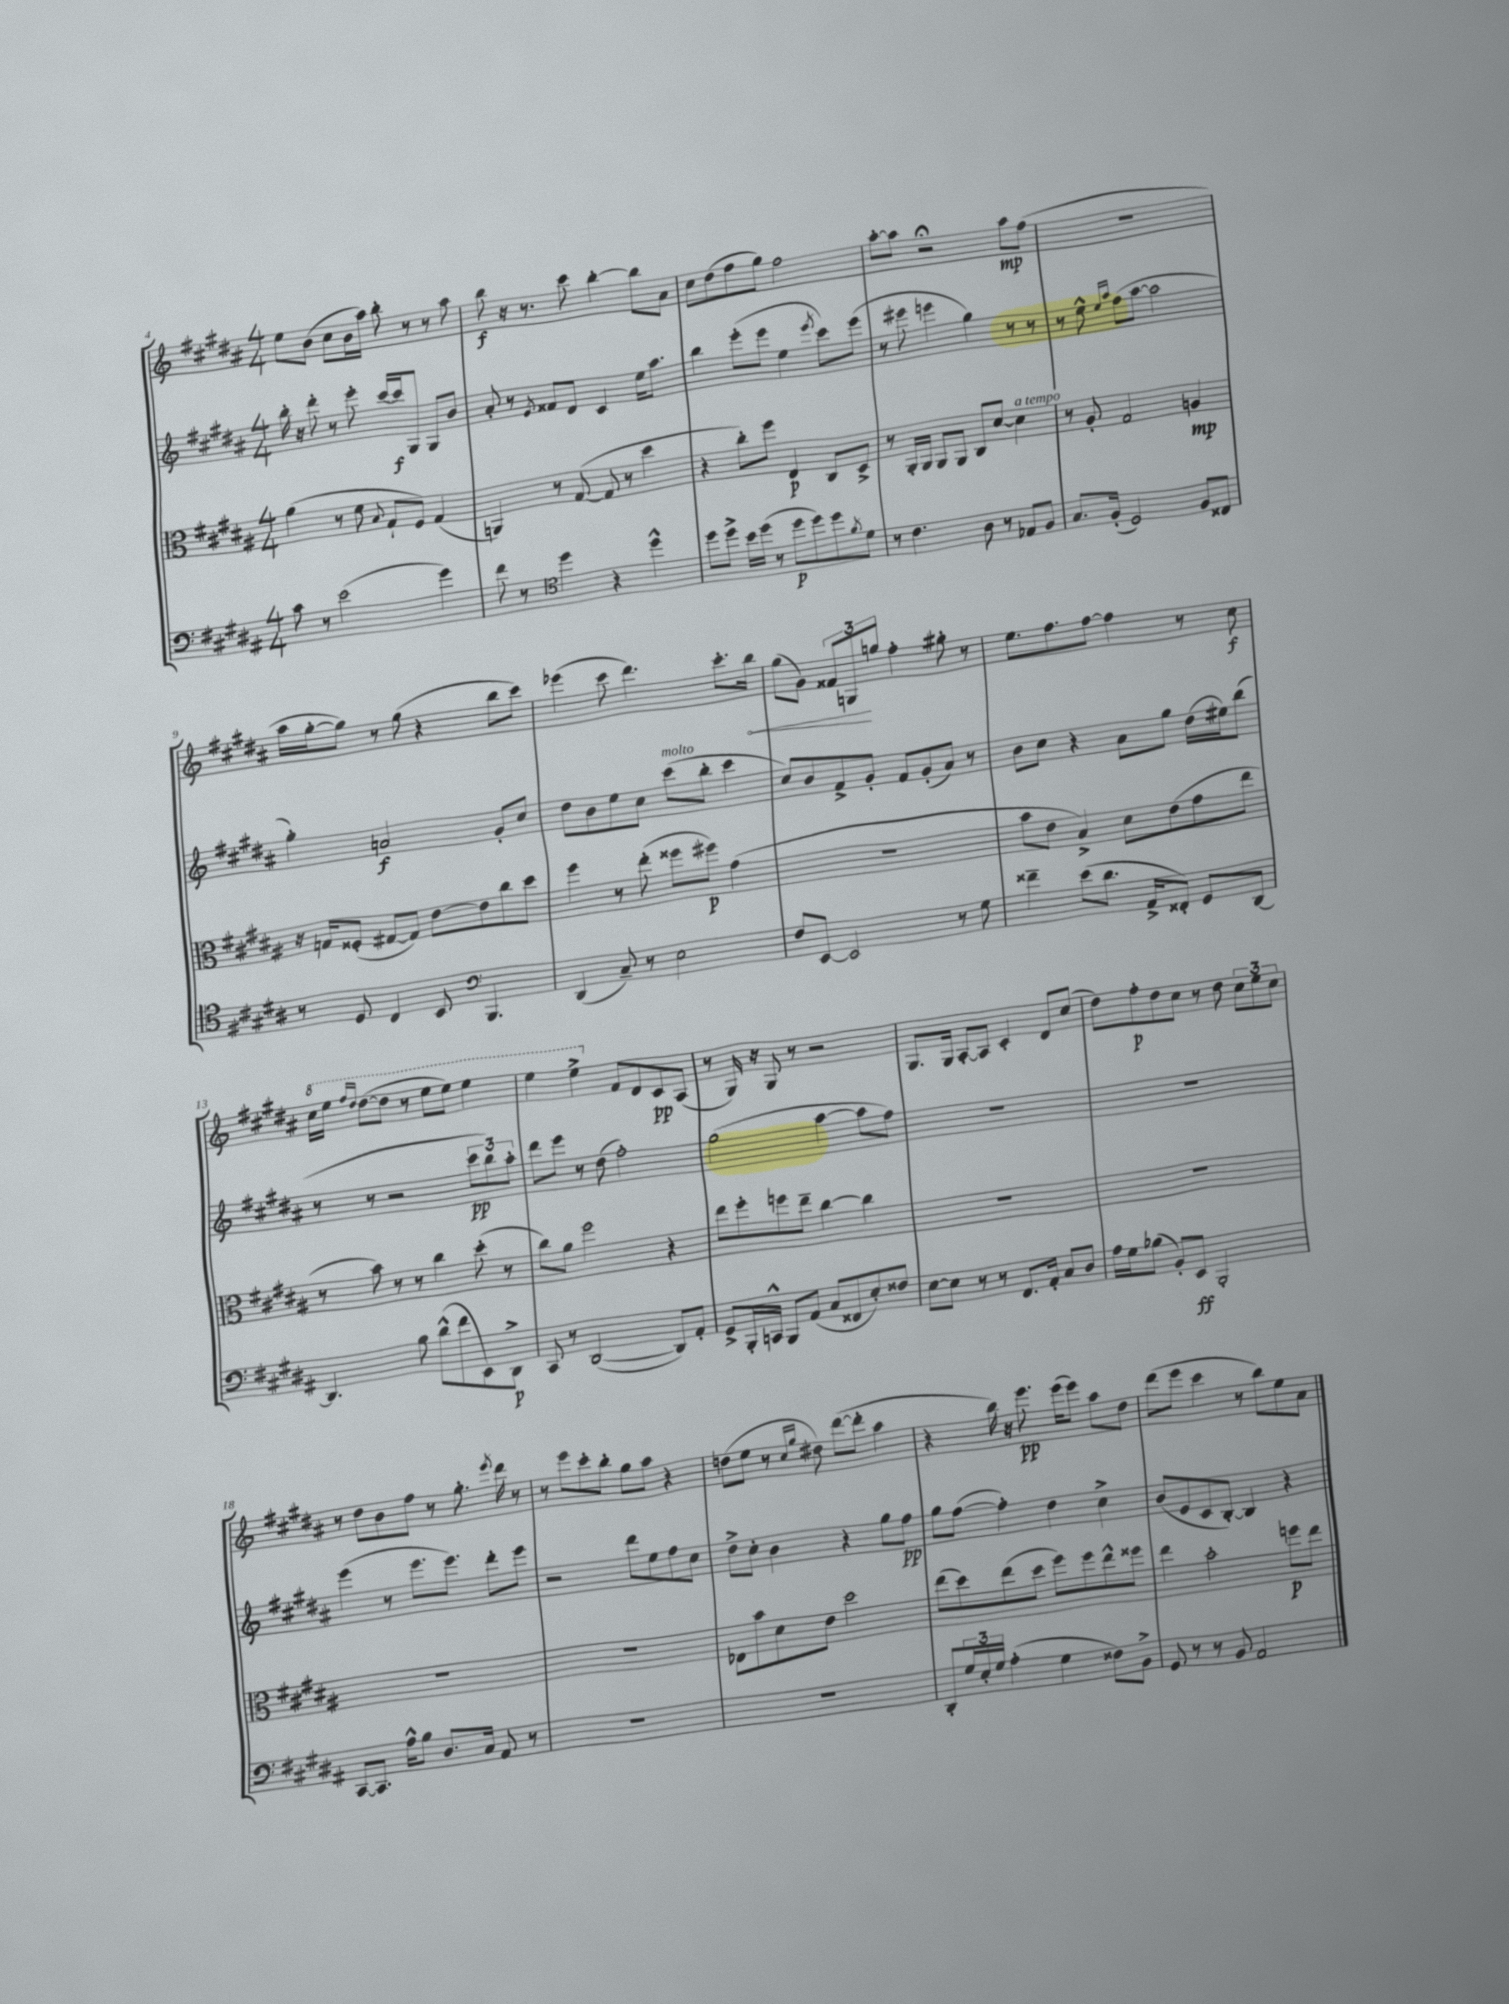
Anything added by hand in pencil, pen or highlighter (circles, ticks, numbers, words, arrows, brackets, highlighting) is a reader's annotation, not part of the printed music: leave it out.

**kern	**dynam	**kern	**dynam	**kern	**dynam	**kern	**dynam
*part4	*part4	*part3	*part3	*part2	*part2	*part1	*part1
*staff4	*staff4	*staff3	*staff3	*staff2	*staff2	*staff1	*staff1
*clefF4	*	*clefC3	*	*clefG2	*	*clefG2	*
*k[f#c#g#d#a#]	*	*k[f#c#g#d#a#]	*	*k[f#c#g#d#a#]	*	*k[f#c#g#d#a#]	*
*M4/4	*	*M4/4	*	*M4/4	*	*M4/4	*
=4	=4	=4	=4	=4	=4	=4	=4
8c#\	.	(4a#\	.	16bb'\	.	8ee\L	.
.	.	.	.	16r	.	.	.
8r	.	.	.	8ddd#'\	.	(8b\J	.
(2e\	.	8r	.	8r	.	8cc#\L	.
.	.	8f#\	.	8eee'\	.	16b\L	.
.	.	.	.	.	.	16aa#\JJ)	.
.	.	8qqB/	.	.	.	.	.
.	.	8G#`/L	.	[16ccc#/LL	.	8bb'\	.
.	.	.	.	16ccc#/J]	f	.	.
.	.	8F#/J)	.	8G#/J	.	8r	.
4g#\)	.	(4G#/	.	8G#/L	.	8r	.
.	.	.	.	8b/J	.	8aa#\	.
=5	=5	=5	=5	=5	=5	=5	=5
8f#\	.	4AAn/)	.	8a#'/	.	8bb\	f
8r	.	.	.	8r	.	16r	.
.	.	.	.	.	.	8.r	.
*clefC4	*	*	*	*	*	*	*
.	.	.	.	8qe/	.	.	.
4dd#\	.	8r	.	8f##X/L	.	.	.
.	.	([8G#/	.	8d#/J	.	8ccc#\	.
4r	.	8G#/]	.	4c#/	.	[4bb'\	.
.	.	8r	.	.	.	.	.
4dd#^^\	.	4dd#\	.	16ee\KL	.	8bb\L]	.
.	.	.	.	8.aa#\J	.	.	.
.	.	.	.	.	.	8a#\J	.
=6	=6	=6	=6	=6	=6	=6	=6
8dd#\L	.	4r	.	4bb\	.	8cc#\L	.
8dd#^\J	.	.	.	.	.	(8dd#\	.
16b\LL	.	8cc#'\L)	.	(8eee'\L	.	8ff#\	.
(16dd#\JJ	.	.	.	.	.	.	.
8r	.	8ff#\J	.	8eee\J	.	8gg#\J)	.
8dd#\L	p	4E/	p	4ee\	.	2ff#\	.
8dd#\)	.	.	.	.	.	.	.
.	.	.	.	8qeee/	.	.	.
8dd#\	.	8C#/L	.	8ccc#\L)	.	.	.
8qf#/	.	.	.	.	.	.	.
8d#\J	.	8D#^/J	.	(8eee\J	.	.	.
=7	=7	=7	=7	=7	=7	=7	=7
8r	.	8r	.	8r	.	[8aa#'\L	.
4.c#\	.	16AA#'/LL	.	8eee#X\	.	8aa#\J]	.
.	.	16AA#/JJ	.	.	.	.	.
.	.	8AA#/L	.	4eeen\	.	2r;<	.
.	.	8AA#/J	.	.	.	.	.
8A#\	.	8C#/L	.	4gg#\)	.	.	.
8r	.	[8d#/J	.	.	.	.	.
!	!	!LO:TX:a:i:t=a tempo	!	!	!	!	!
8E-X/L	.	4d#\]	.	8r	.	8aa#\L	mp
8F#/J	.	.	.	8r	.	(8ff#\J	.
=8	=8	=8	=8	=8	=8	=8	=8
8.G#/L	.	8r	.	8r	.	1r	.
.	.	8A#'/	.	8ee^^\	.	.	.
(16F#'/Jk	.	.	.	.	.	.	.
.	.	.	.	16qqee/LL	.	.	.
.	.	.	.	16qqaa#/JJ	.	.	.
2D#/)	.	2G#/	.	(8ff#\L	.	.	.
.	.	.	.	[8aa#\J	.	.	.
.	.	.	.	2aa#\]	.	.	.
8F#/L	.	4An/	mp	.	.	.	.
8C##X/J	.	.	.	.	.	.	.
!!LO:LB:g=z
=9	=9	=9	=9	=9	=9	=9	=9
8r	.	16r	.	4gg#'\)	.	16aa#\LL	.
.	.	16Gn/KL	.	.	.	[16gg#'\J	.
8D#/	.	(8F##X'/J	.	.	.	8gg#\J])	.
4C#/	.	[8G#X/L	.	2an/	f	8r	.
.	.	8G#/J])	.	.	.	(8gg#\	.
8BB/	.	[8e\L	.	.	.	4r	.
*clefF4	*	*	*	*	*	*	*
4.BBB/	.	8e\]	.	.	.	.	.
.	.	8cc#\	.	8g#'/L	.	8bb\L	.
.	.	8dd#\J	.	8cc#/J	.	8ccc#\J)	.
=10	=10	=10	=10	=10	=10	=10	=10
(4DD#/	.	4ff#\	.	8dd#\L	.	(4eee-X\	.
.	.	.	.	8b\	.	.	.
8C#~/)	.	8r	.	8ee\	.	8ccc#\	.
8r	.	(8ee'\	.	8cc#\J	.	4.ddd#\)	.
!	!	!	!	!LO:TX:a:i:t=molto	!	!	!
2E\	.	8ff##X\L	.	(8ccc#\L	.	.	.
.	.	8ff#X\J)	p	8bb'\J	.	.	.
.	.	(4g#\	.	4ccc#\	.	8.ccc#'\L	.
!	!	!	!	!	!	!	!LO:HP:b
.	.	.	.	.	.	16bb\Jk	<
=11	=11	=11	=11	=11	=11	=11	=11
8F#/L	.	1r	.	8cc#/L)	.	(8gg#\L	.
[8EE/J	.	.	.	8b/	.	8g#\J)	.
2EE/]	.	.	.	8f#^/	.	12f##X/L	.
.	.	.	.	.	.	12Gn/	.
.	.	.	.	8g#'/J	.	.	.
.	.	.	.	.	.	12ggn/J	[
.	.	.	.	8f#/L	.	4ff#'\	.
.	.	.	.	(8g#'/	.	.	.
8r	.	.	.	8a#/J)	.	8gg#X'\	.
8G#\	.	.	.	8r	.	8r	.
=12	=12	=12	=12	=12	=12	=12	=12
4f##X~\	.	8b\L	.	8b\L	.	8.ee\L	.
.	.	8e\J	.	8cc#\J	.	.	.
.	.	.	.	.	.	8.ff#\	.
(8e\L	.	4B^/)	.	4r	.	.	.
8.d#\J	.	.	.	.	.	[8ff#\J	.
.	.	8d#\L	.	8a#\L	.	4ff#\]	.
16AA#^/KL	.	.	.	.	.	.	.
8FF##X'/J)	.	(8e\	.	8gg#\J	.	.	.
8GG#/L	.	8g#\	.	(16dd#\LL	.	8r	.
.	.	.	.	16ee#X\J)	.	.	.
[8DD#/J	.	8ee\J	.	(8bb\J	.	8cc#\	f
!!LO:LB:g=z
=13	=13	=13	=13	=13	=13	=13	=13
*	*	*	*	*	*	*8va	*
4.DD#/]	.	8r	.	8r	.	16ccc#\LL	.
.	.	.	.	.	.	16eee\JJ	.
.	.	.	.	.	.	16qqfff#/LL	.
.	.	.	.	.	.	16qqddd#/JJ	.
.	.	8b\)	.	8r	.	([8ddd#\L	.
.	.	8r	.	2r	.	8ddd#\J]	.
8B\	.	8r	.	.	.	8r	.
(8d#^^\L	.	4cc#\	.	.	.	8eee\L	.
8f#\	.	.	.	.	.	8eee\J)	.
8EE\)	.	(8dd#'\	.	12ccc#\L	pp	4eee\	.
.	.	.	.	12bb\)	.	.	.
8DD#^\J	p	8r	.	.	.	.	.
.	.	.	.	12aa#'\J	.	.	.
=14	=14	=14	=14	=14	=14	=14	=14
8CC#/	.	8cc#\L)	.	8ddd#\L	.	4eee\	.
8r	.	8a#\J	.	8eee\J	.	.	.
([2DD#/	.	2ff#\	.	8r	.	4eee^\	.
.	.	.	.	(8dd#\	.	.	.
*	*	*	*	*	*	*X8va	*
.	.	.	.	2ff#'\)	.	8f#/L	.
.	.	.	.	.	.	8d#/	.
8DD#/L])	.	4r	.	.	.	8c#/	pp
8AA#'/J	.	.	.	.	.	(8A#/J	.
=15	=15	=15	=15	=15	=15	=15	=15
8GG#^/L	.	8ee\L	.	(2gg#\	.	8r	.
16BBB'/L	.	8ff#'\	.	.	.	16G#/)	.
16CCn^^/JJ	.	.	.	.	.	16r	.
8BBB/L	.	8ffn\	.	.	.	8G#/	.
(8AA#/J	.	8ee~\J	.	.	.	8r	.
8C#/L	.	[4cc#\	.	[4aa#\	.	2r	.
8FF##X/	.	.	.	.	.	.	.
8E'/)	.	4cc#\]	.	8aa#\L]	.	.	.
8F##X/J	.	.	.	8ff#\J)	.	.	.
=16	=16	=16	=16	=16	=16	=16	=16
[8E\L	.	1r	.	1r	.	8.G#/L	.
8E\J]	.	.	.	.	.	.	.
.	.	.	.	.	.	16G#/Jk	.
8r	.	.	.	.	.	[8A#'/L	.
8r	.	.	.	.	.	8A#/J]	.
8.FF#/L	.	.	.	.	.	4c#'/	.
16AA#'/Jk	.	.	.	.	.	.	.
8C#/L	.	.	.	.	.	8d#/L	.
8D#/J	.	.	.	.	.	(8cc#/J	.
=17	=17	=17	=17	=17	=17	=17	=17
16A#\LL	.	1r	.	1r	.	8dd#\L)	.
16G#\J	.	.	.	.	.	.	.
(8B-X\J	.	.	.	.	.	8ff#'\	p
8BB'/L)	.	.	.	.	.	8dd#\	.
8EE/J	ff	.	.	.	.	8cc#\J	.
2BBB'/	.	.	.	.	.	8r	.
.	.	.	.	.	.	8dd#\	.
.	.	.	.	.	.	12cc#\L	.
.	.	.	.	.	.	12ee\	.
.	.	.	.	.	.	12cc#\J	.
!!LO:LB:g=z
=18	=18	=18	=18	=18	=18	=18	=18
[8CC#/L	.	1r	.	(4eee\	.	8r	.
8.CC#/J]	.	.	.	.	.	8dd#\L	.
.	.	.	.	8r	.	8b\	.
16A#^^\KL	.	.	.	.	.	.	.
8B\J	.	.	.	8.eee\L	.	8ff#\J	.
8.D#/L	.	.	.	.	.	8r	.
.	.	.	.	8.eee\J)	.	.	.
.	.	.	.	.	.	8.gg#'\	.
16C#/Jk	.	.	.	.	.	.	.
8AA#/	.	.	.	8ddd#'\L	.	.	.
.	.	.	.	.	.	8qeee/	.
.	.	.	.	.	.	16ddd#\	.
8r	.	.	.	8eee\J	.	8r	.
=19	=19	=19	=19	=19	=19	=19	=19
1r	.	1r	.	2r	.	8r	.
.	.	.	.	.	.	8eee\L	.
.	.	.	.	.	.	8ccc#'\	.
.	.	.	.	.	.	8bb'\J	.
.	.	.	.	8ddd#\L	.	8gg#\L	.
.	.	.	.	8ee\	.	8aa#\J	.
.	.	.	.	8ff#\	.	4r	.
.	.	.	.	8cc#\J	.	.	.
=20	=20	=20	=20	=20	=20	=20	=20
1r	.	8E-X\L	.	8dd#^\L	.	(8ddn\L	.
.	.	8b\	.	8cc#'\J	.	8ee\J	.
.	.	8d#\	.	4b\	.	8r	.
.	.	.	.	.	.	16qqcc#/LL	.
.	.	.	.	.	.	16qqgg#/JJ	.
.	.	8e\J	.	.	.	8dd#X\)	.
.	.	2dd#\	.	4r	.	([8ddd#\L	.
.	.	.	.	.	.	8ddd#'\J]	.
.	.	.	.	8gg#\L	.	4aa#\	.
.	.	.	.	8ff#\J	pp	.	.
=21	=21	=21	=21	=21	=21	=21	=21
8DD#'/L	.	(8ee\L	.	8gg#\L	.	4r	.
24G#/L	.	8dd#\)	.	([8ff#\J	.	.	.
24E'/	.	.	.	.	.	.	.
24G#/JJ	.	.	.	.	.	.	.
(4A#'\	.	(8ee\	.	4ff#'\])	.	16bb\)	.
.	.	.	.	.	.	16r	.
.	.	8dd#\J	.	.	.	8.eee\	pp
4G#\	.	8ff#\L)	.	4dd#\	.	.	.
.	.	.	.	.	.	(16eee\KL	.
.	.	8ff#\	.	.	.	8eee\J)	.
8F##X\L)	.	8ee^^\	.	4cc#^\	.	8aa#\L	.
8BB^\J	.	8ff##X\J	.	.	.	8dd#\J	.
=22	=22	=22	=22	=22	=22	=22	=22
8GG#/	.	4ee\	.	(8b/L	.	(8ddd#\L	.
8r	.	.	.	8e/	.	8eee\J	.
8r	.	2b'\	.	8c#/	.	4ccc#\	.
8BB/	.	.	.	[8B'/J)	.	.	.
2AA#/	.	.	.	4B/]	.	8r	.
.	.	.	.	.	.	8bb\L)	.
.	.	8ffn\L	p	4r	.	8ee\	.
.	.	8ee\J	.	.	.	8a#\J	.
==	==	==	==	==	==	==	==
*-	*-	*-	*-	*-	*-	*-	*-
